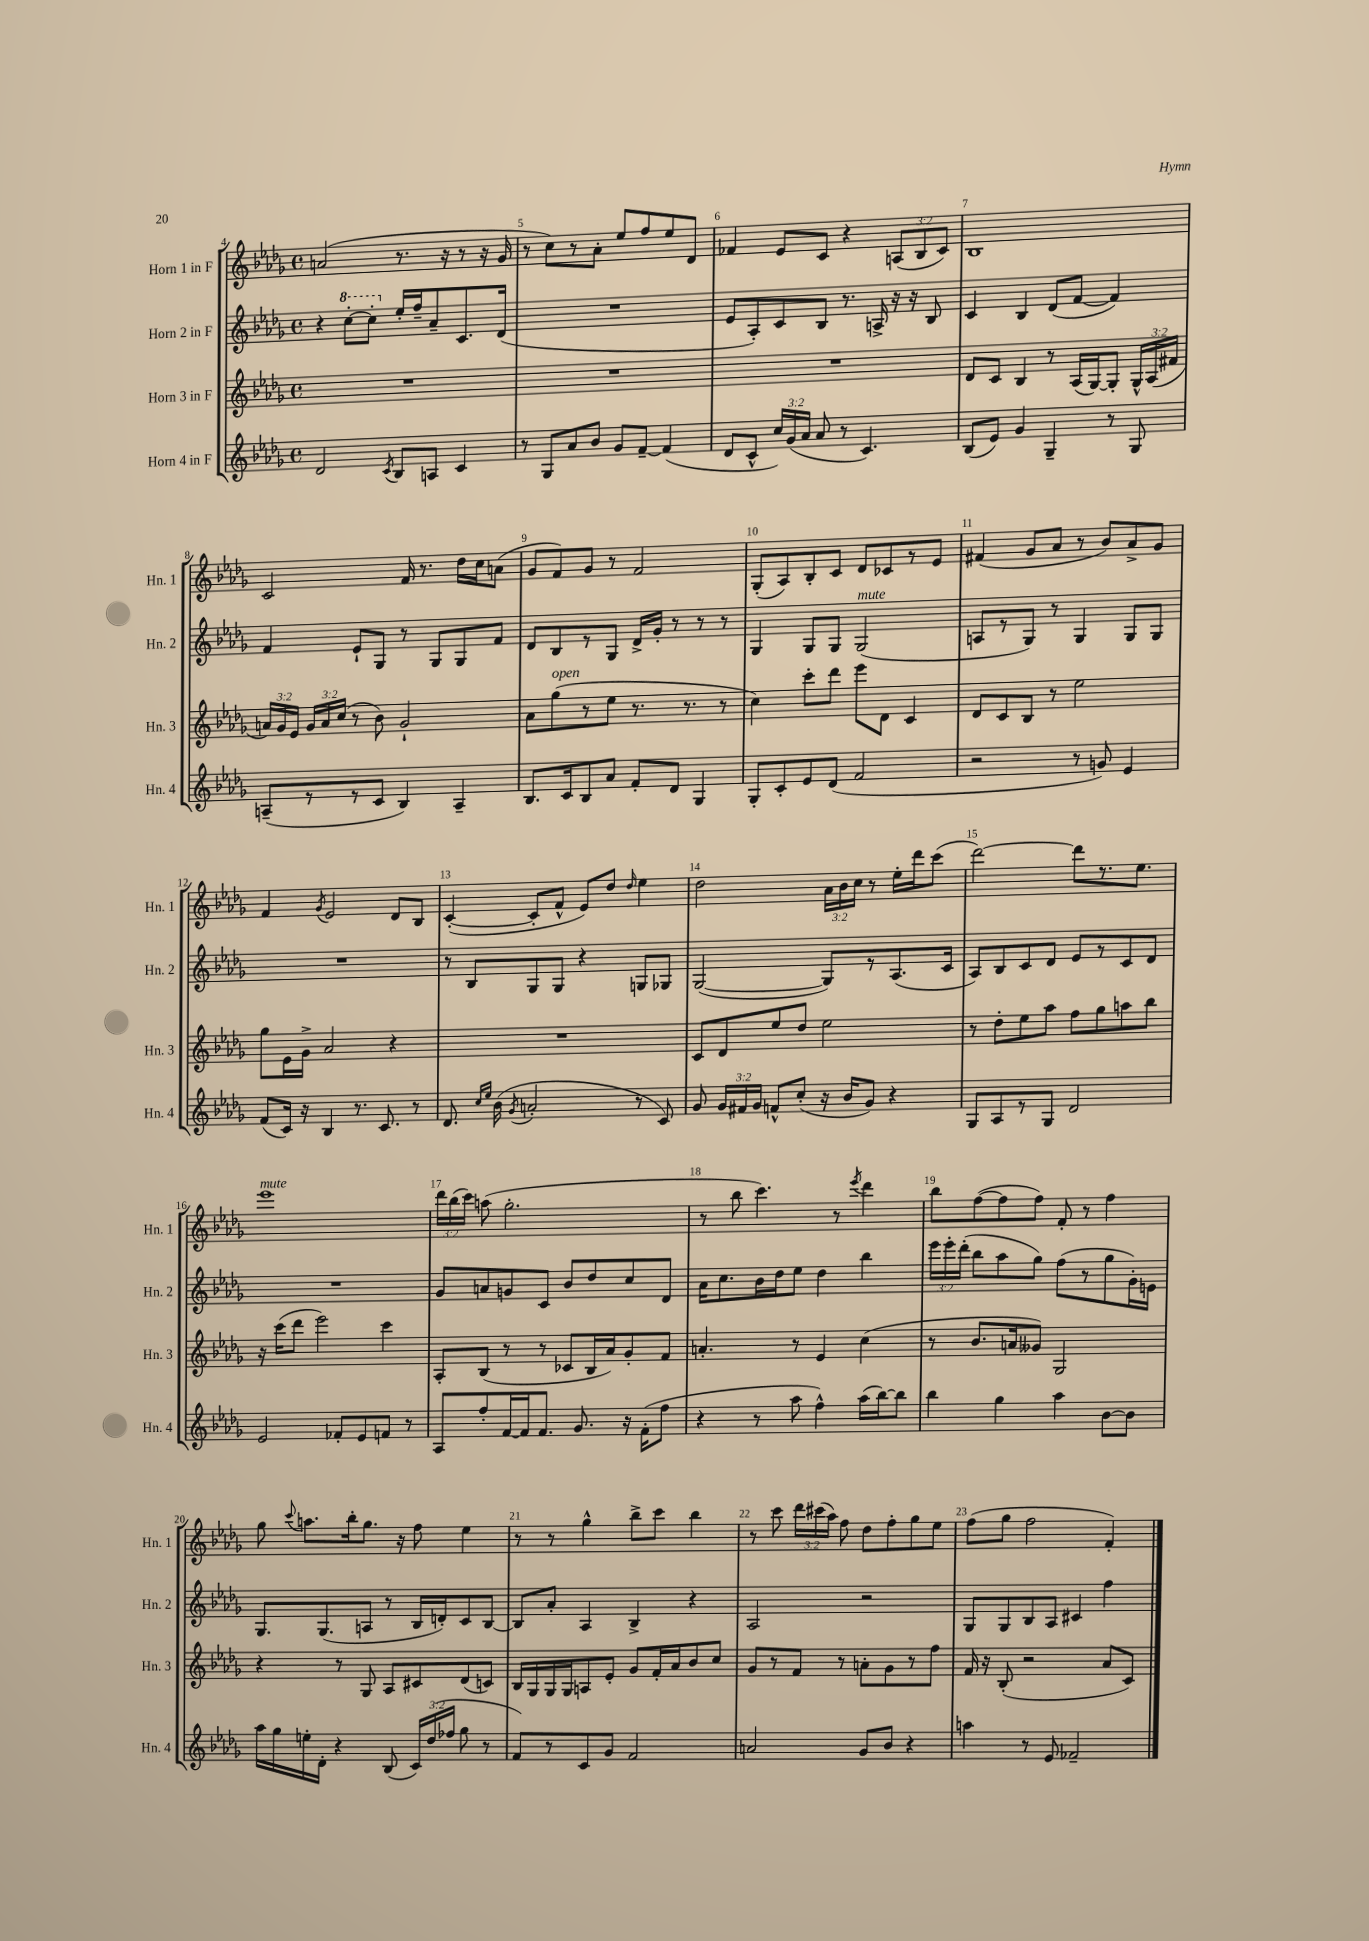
<<
\new StaffGroup <<
\new Staff = "s0" \with { instrumentName = "Horn 1 in F" shortInstrumentName = "Hn. 1" } {
    \clef treble \key des \major \defaultTimeSignature \time 4/4 \override Staff.TupletNumber.text = #tuplet-number::calc-fraction-text
    \autoBeamOff a'2( r8. r16 r8 r16 ges'16 |
    r8 c''8[) r8 aes'8]-. ees''8[ f''8 ees''8 des'8] |
    fes'4 ees'8[ c'8] r4 \tuplet 3/2 { a8[( bes8 c'8]) } |
    bes1 |
    c'2 f'16 r8. des''16[ c''16 a'8]( |
    ges'8[ f'8) ges'8] r8 f'2 |
    ges8[-.( aes8) bes8-. c'8] des'8[ ces'8 r8 ees'8] |
    fis'4( ges'8[ aes'8] r8 bes'8[) aes'8-> ges'8] |
    f'4 \acciaccatura { ges'8 } ees'2 des'8[ bes8] |
    c'4~-.( c'8[-. f'8]-^ ees'8[) des''8] \grace { des''16 } ees''4 |
    des''2 \tuplet 3/2 { aes'16[ bes'16 c''16] } r8 ees''16[-. des'''16 c'''8]( |
    des'''2~) des'''8[ r8. ees''8.] |
    ees'''1^\markup { \italic "mute" } |
    \tuplet 3/2 { des'''16[ bes''16( c'''16]) } a''8( ges''2.-. |
    r8 bes''8 c'''4.) r8 \acciaccatura { ees'''8 } des'''4 |
    bes''8[ f''8~( f''8 f''8]) f'8-. r8 f''4 |
    ges''8 \appoggiatura { c'''8 } a''8.[ bes''16-. ges''8.] r16 f''8 ees''4 |
    r8 r8 ges''4-^ bes''8[-> c'''8] bes''4 |
    r8 c'''8 \tuplet 3/2 { des'''16[ cis'''16( aes''16]) } f''8 des''8[ f''8-. ges''8 ees''8] |
    f''8[( ges''8] f''2 f'4-.) \bar "|." |
}
\new Staff = "s1" \with { instrumentName = "Horn 2 in F" shortInstrumentName = "Hn. 2" } {
    \clef treble \key des \major \defaultTimeSignature \time 4/4 \override Staff.TupletNumber.text = #tuplet-number::calc-fraction-text
    \autoBeamOff r4 \ottava #1 c'''8[~-. c'''8]-. \ottava #0 ees''16[-. f''16-- aes'8-- c'8. des'16]( |
    R1 |
    ees'8[ aes8-.) c'8 bes8] r8. a16-> r16 r16 bes8 |
    c'4 bes4 des'8[( f'8]~ f'4) |
    f'4 ees'8[-! ges8] r8 ges8[ ges8 f'8] |
    des'8[ bes8 r8 ges8] des'16[-> ges'16]-. r8 r8 r8 |
    ges4 ges8[ ges8] ges2^\markup { \italic "mute" }( |
    a8[ r8 ges8]) r8 ges4 ges8[ ges8] |
    R1 |
    r8 bes8[ ges8 ges8] r4 g8[ ges8] |
    ges2~( ges8[) r8 aes8.( c'16] |
    aes8[) bes8 c'8 des'8] ees'8[ r8 c'8 des'8] |
    R1 |
    ges'8[ a'8 g'8 c'8] bes'8[ des''8 c''8 des'8] |
    aes'16[ c''8. bes'16 des''16 ees''8] des''4 bes''4 |
    \tuplet 3/2 { ees'''16[ ees'''16-. des'''16]-.( } bes''8[ aes''8 ges''8]) f''8[( r8 ges''8 ges'16-.) e'16] |
    ges8.[ ges8.( a8] r8 bes16[ d'16-.) c'8 bes8]~ |
    bes8[ aes'8]-. aes4 bes4-> r4 |
    aes2 r2 |
    ges8[ ges8 bes8 aes8] cis'4 f''4 \bar "|." |
}
\new Staff = "s2" \with { instrumentName = "Horn 3 in F" shortInstrumentName = "Hn. 3" } {
    \clef treble \key des \major \defaultTimeSignature \time 4/4 \override Staff.TupletNumber.text = #tuplet-number::calc-fraction-text
    \autoBeamOff R1 |
    R1 |
    R1 |
    des'8[ c'8] bes4 r8 aes16[( ges16~) ges8]-. \tuplet 3/2 { ges16[-^ aes16( fis'16] } |
    \tuplet 3/2 { a'16[) ges'16 ees'16] } \tuplet 3/2 { ges'16[ a'16 c''16]( } r8 bes'8) ges'2-! |
    aes'8[ ges''8^\markup { \italic "open" }( r8 ees''8] r8. r8. r8 |
    c''4) c'''8[-. des'''8] ees'''8[ des'8] c'4 |
    des'8[ c'8 bes8] r8 ees''2 |
    ges''8[ ees'16 ges'16]-> aes'2 r4 |
    R1 |
    c'8[ des'8 ees''8 des''8] ees''2 |
    r8 des''8[-. ees''8 aes''8] f''8[ ges''8 a''8 bes''8] |
    r16 c'''16[( des'''8] ees'''2) c'''4 |
    aes8[-. bes8]( r8 r8 ces'8[ bes16 aes'16) ges'8-. f'8] |
    a'4.-. r8 ees'4 c''4( |
    r8 bes'8.[ a'16 geses'8]) ges2 |
    r4 r8 ges8 aes8[ cis'8 des'8( c'8]) |
    bes16[ ges16 ges16 ges16 a8 ees'8]-. ges'8[ f'16-. aes'16 bes'8 c''8] |
    ges'8[ r8 f'8] r8 a'8[-. ges'8 r8 f''8] |
    f'16 r16 bes8-.( r2 aes'8[ c'8]) \bar "|." |
}
\new Staff = "s3" \with { instrumentName = "Horn 4 in F" shortInstrumentName = "Hn. 4" } {
    \clef treble \key des \major \defaultTimeSignature \time 4/4 \override Staff.TupletNumber.text = #tuplet-number::calc-fraction-text
    \autoBeamOff des'2 \acciaccatura { c'8 } bes8[ a8] c'4 |
    r8 ges8[ aes'8 bes'8] ges'8[ f'8]~-- f'4( |
    des'8[ c'8]-^ \tuplet 3/2 { c''16[) ges'16( aes'16] } aes'8 r8 c'4.) |
    bes8[( ees'8]) ges'4 ges4-- r8 ges8 |
    a8[--( r8 r8 c'8] bes4) a4-- |
    bes8.[ c'16 bes8 aes'8] f'8[-. des'8] ges4 |
    ges8[-. c'8-. ees'8 des'8]( f'2 |
    r2 r8 g'8) ees'4 |
    f'8[( c'16]) r16 bes4 r8. c'8. r8 |
    des'8. \grace { c''16[ ees''16] } bes'16( \acciaccatura { ges'8 } a'2-. r8 c'8) |
    ges'8 \tuplet 3/2 { ges'16[ fis'16 ges'16] } f'8[-^ c''8]-.( r16 bes'16[ ges'8]) r4 |
    ges8[ aes8 r8 ges8] des'2 |
    ees'2 fes'8[-. ees'8 f'8] r8 |
    aes8[ f''8-. f'16~ f'16 f'8.] ges'8. r16 f'16[-.( f''8] |
    r4 r8 aes''8 f''4-^) aes''16[( bes''16~) bes''8] |
    bes''4 ges''4 aes''4 bes'8[~ bes'8] |
    aes''16[ ges''16 e''16-. des'16]-. r4 bes8( \tuplet 3/2 { c'16[) des''16( fes''16] } ges''8 r8 |
    f'8[) r8 c'8 ges'8] f'2 |
    a'2 ges'8[ bes'8] r4 |
    a''4 r8 ees'8 fes'2-- \bar "|." |
}
>>
>>
\layout { \context { \Score currentBarNumber = #4 \override BarNumber.break-visibility = ##(#f #t #t) barNumberVisibility = #all-bar-numbers-visible } }
